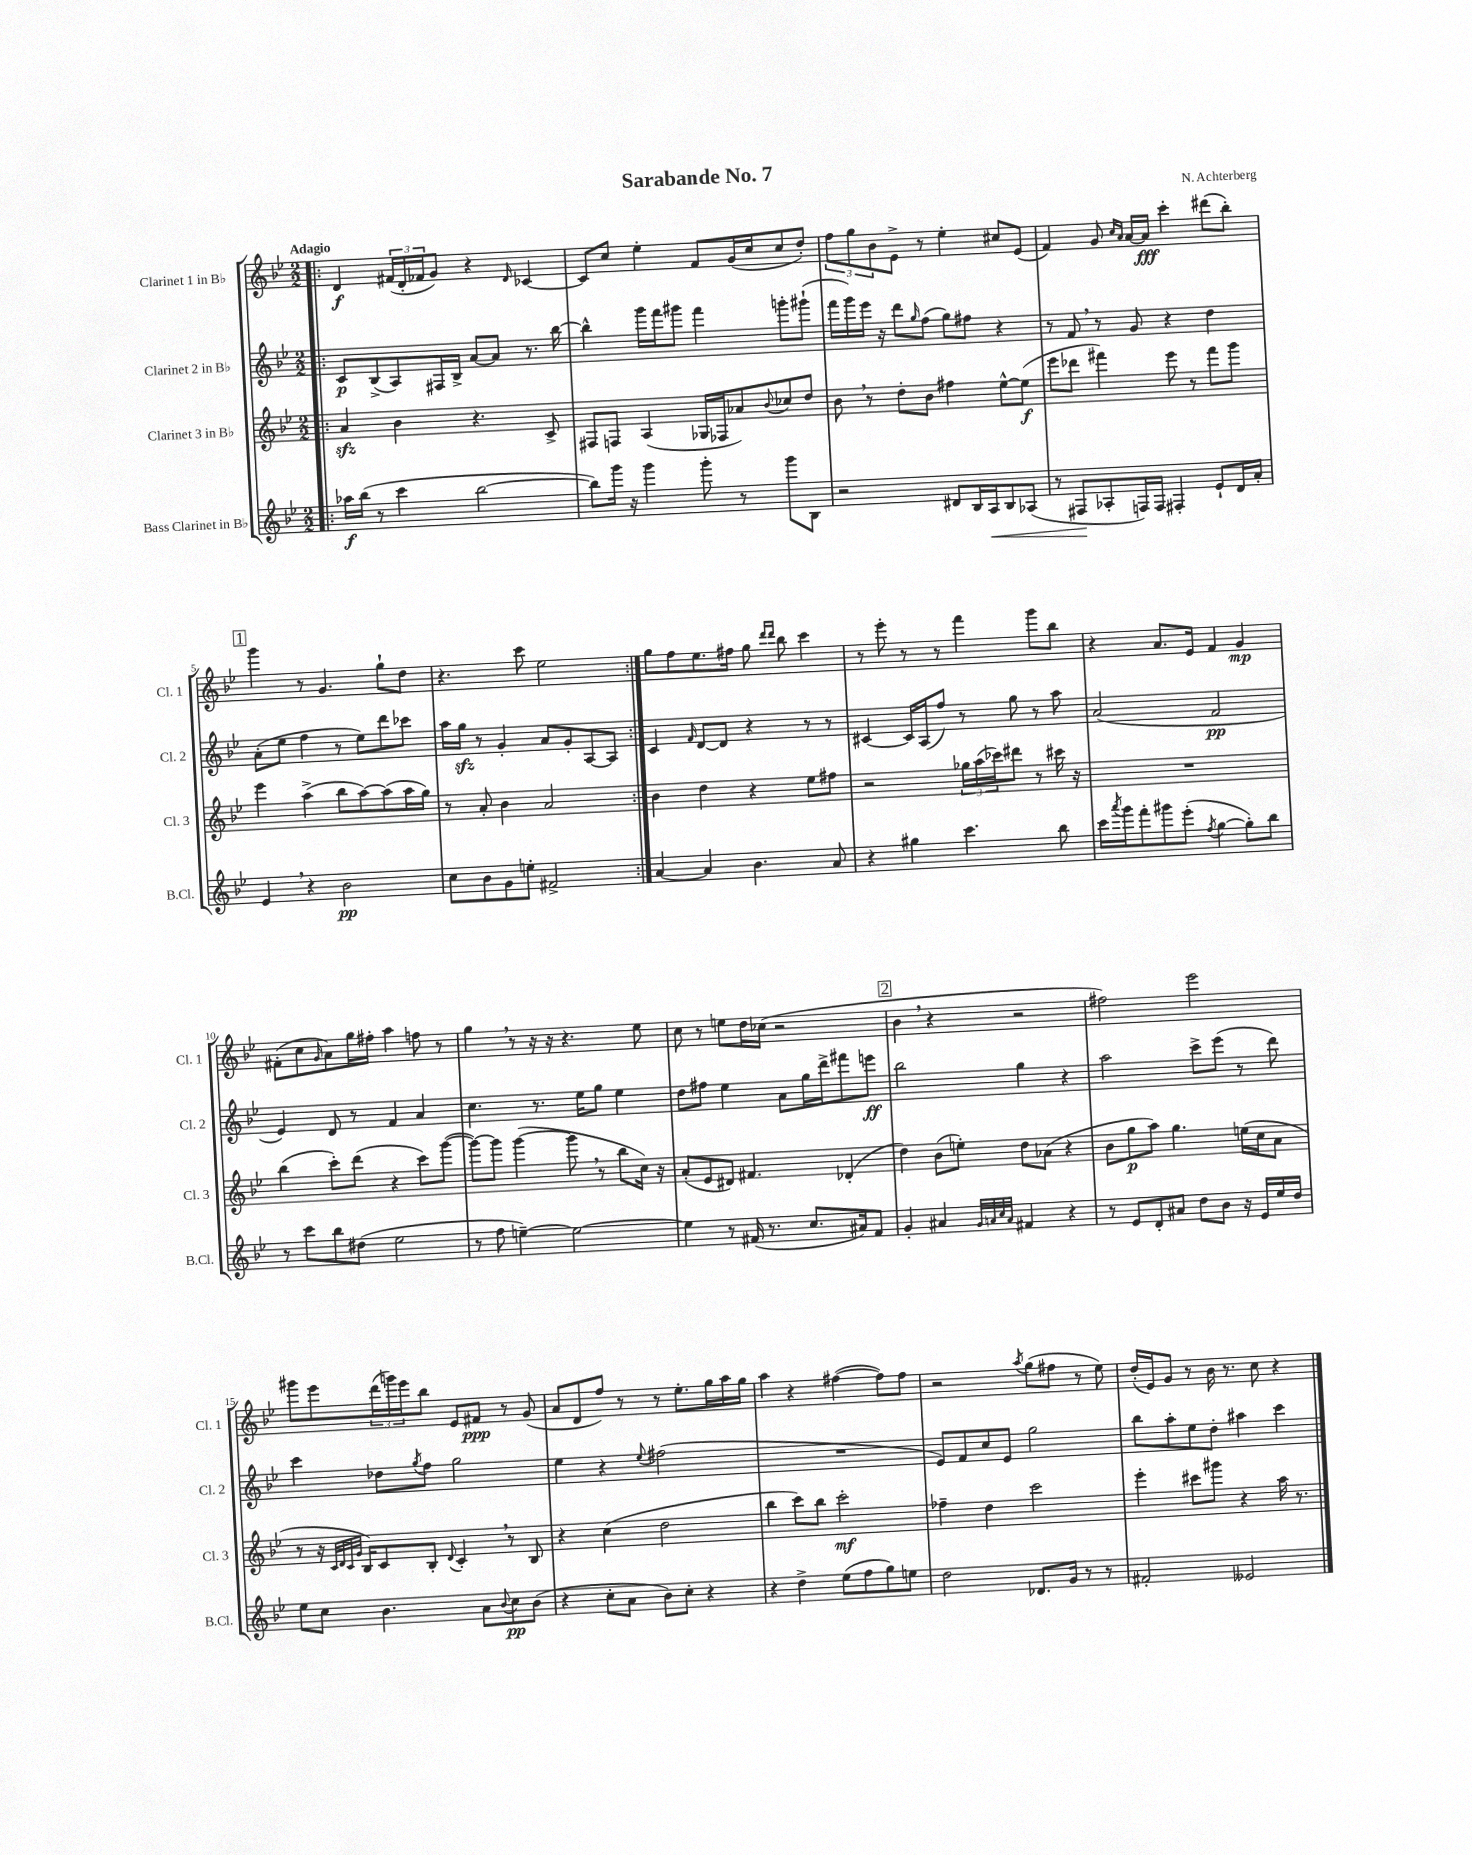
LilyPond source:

\header { title = "Sarabande No. 7" composer = "N. Achterberg" }
<<
\new StaffGroup <<
\new Staff = "s0" \with { instrumentName = "Clarinet 1 in Bb" shortInstrumentName = "Cl. 1" } {
    \clef treble \key bes \major \numericTimeSignature \time 2/2 \tempo "Adagio"
    \repeat volta 2 { \bar ".|:" d'4\f \tuplet 3/2 { fis'16( d'16-. fes'16 } g'8) r4 \grace { d'16 } ces'4~ |
    ces'8 c''8 ees''4-. f'8 g'16( c''16 c''8 d''8-.) |
    \tuplet 3/2 { f''8 g''8 bes'8 } ees'8-> r8 ees''4-. cis''8 ees'8( |
    f'4) g'8 \grace { c''16 a'16 } a'16~ a'16\fff c'''4-. dis'''8( bes''8-.) |
    \mark \markup { \box "1" } g'''4 r8 g'4. g''8-! d''8 |
    r4. c'''8 ees''2 | }
    g''8 f''8 ees''8. fis''16 g''8 \grace { d'''16 d'''16 } bes''8 c'''4 |
    r8 ees'''8-. r8 r8 f'''4 g'''8 bes''8 |
    r4 a'8. ees'16 f'4 g'4\mp |
    fis'8-.( c''8 \grace { g'16 } a'8) g''16 fis''16-. a''4 f''8 r8 |
    g''4 \breathe r8 r16 r16 r4. ees''8 |
    c''8 r8 e''8 d''16 ces''16( r2 |
    \mark \markup { \box "2" } bes'4 \breathe r4 r2 |
    fis''2) ees'''2 |
    gis'''8 ees'''8 \tuplet 3/2 { d'''16( g'''16) ees'''16 } bes''8 ees'8 fis'8\ppp r8 g'8( |
    a'8 d'8 f''8) r8 r8 ees''8.-. g''16 a''16 g''16 |
    a''4 r4 fis''4~( fis''8) fis''8 |
    r2 \acciaccatura { a''8 } g''8( fis''8 r8 ees''8) |
    d''16-.( ees'16) g'8 r8 bes'16 r8. c''8 r4 \bar "|." |
}
\new Staff = "s1" \with { instrumentName = "Clarinet 2 in Bb" shortInstrumentName = "Cl. 2" } {
    \clef treble \key bes \major \numericTimeSignature \time 2/2
    \repeat volta 2 { \bar ".|:" c'8\p bes8->( a8) fis16 bes16-> a'8~ a'8 r8. bes''16~ |
    bes''4-^ g'''16 f'''16 gis'''8 f'''4 g'''8-. gis'''8-!( |
    f'''16 g'''16) ees'''16 r16 d'''8 \grace { g''16 } f''8( g''8) fis''8 r4 |
    r8 f'8 \breathe r8 g'8 r4 d''4 |
    \mark \markup { \box "1" } a'8-.( ees''8 f''4 r8 ees''8) d'''8 ces'''8 |
    a''16 g''16\sfz r8 g'4-. a'8 g'8-. a8~ a8 | }
    c'4 \grace { f'16 } d'8~ d'8 r4 r8 r8 |
    cis'4~ cis'16 a16( f''8) r8 g''8 r8 a''8 |
    a'2( f'2\pp |
    ees'4) d'8 r8 f'4 a'4 |
    c''4. r8. ees''16 g''8 ees''4 |
    d''8 fis''8 ees''4 a'8 g''16 d'''16-> fis'''8 e'''8\ff |
    \mark \markup { \box "2" } bes''2 g''4 r4 |
    a''2 c'''8-> ees'''8( r8 d'''8) |
    c'''4 des''8 \acciaccatura { g''8 } f''8 g''2 |
    ees''4 r4 \appoggiatura { ees''8 } fis''2( |
    R1 |
    ees'8) f'8 c''8 ees'8 g''2 |
    bes''8 a''8-. ees''8 d''8-. ais''4 c'''4 \bar "|." |
}
\new Staff = "s2" \with { instrumentName = "Clarinet 3 in Bb" shortInstrumentName = "Cl. 3" } {
    \clef treble \key bes \major \numericTimeSignature \time 2/2
    \repeat volta 2 { \bar ".|:" a'4\sfz bes'4 r4. c'8-> |
    fis8 f8 a4( ges16 fes16 aes'8) \appoggiatura { bes'8 } ces''8 d''8 |
    bes'8 \breathe r8 d''8-. bes'8 fis''4 ees''8~-^ ees''8\f( |
    ees'''8 des'''8 fis'''4) ees'''8 r8 fis'''8 g'''8 |
    \mark \markup { \box "1" } ees'''4 a''4->( bes''8 a''8~) a''8( a''16 g''16) |
    r8 a'8-. bes'4 a'2 | }
    bes'4 d''4 r4 ees''8 fis''8 |
    r2 \tuplet 3/2 { ges''16 a''16( ces'''16) } dis'''8 r8 cis'''16 r16 |
    R1 |
    bes''4( c'''8-.) d'''8( r4 c'''8) g'''8~( |
    g'''8~) g'''8 g'''4~( g'''8 \breathe r8 bes''8 c''16) r16 |
    a'8-.( ees'8 dis'8) fis'4. des'4-.( |
    \mark \markup { \box "2" } d''4) bes'8( e''8-.) d''8 aes'8( r4 |
    bes'8 g''8\p a''8) g''4. e''16( c''16 a'8 |
    r8 r16 \grace { c'32 d'32 c'32 g'32 } bes16) c'8 bes8-. \appoggiatura { d'8 } c'4-. \breathe r8 bes8 |
    r4 c''4( d''2 |
    bes''4 c'''8) bes''8 c'''2-.\mf |
    fes''4-- d''4 c'''2 |
    ees'''4-. cis'''8 gis'''8 r4 a''16 r8. \bar "|." |
}
\new Staff = "s3" \with { instrumentName = "Bass Clarinet in Bb" shortInstrumentName = "B.Cl." } {
    \clef treble \key bes \major \numericTimeSignature \time 2/2
    \repeat volta 2 { \bar ".|:" aes''16\f bes''16( r8 c'''4 bes''2~ |
    bes''8) g'''16 r16 g'''4 g'''8-. r8 g'''8 bes8 |
    r2 dis'8 bes16 a16\< bes8 aes8( |
    r8 fis8\! aes8-. f16) f16 fis4-. ees'8-! d'16 a'16-. |
    \mark \markup { \box "1" } ees'4 \breathe r4 bes'2\pp |
    c''8 bes'8 g'8 e''8-. fis'2-> | }
    a'4~ a'4 bes'4. a'8 |
    r4 gis''4 c'''4. bes''8 |
    c'''16 \acciaccatura { a'''8 } g'''16 f'''8-. gis'''8 ees'''8-.( \acciaccatura { f''8 } g''4~ g''8-.) bes''8 |
    r8 c'''8 bes''8 dis''8( ees''2 |
    r8 f''8 e''4~--) e''2~ |
    e''4 r8 fis'16( r8. c''8. ais'16) fis'8 |
    \mark \markup { \box "2" } g'4-. ais'4 \grace { g'32 a'32 c''32 a'32 } fis'4 r4 |
    r8 ees'8 d'8-. ais'8 d''8 bes'8 r16 ees'16 ees''16 d''16 |
    ees''8 c''8 bes'4. a'8 \appoggiatura { bes'8 } c''8\pp bes'8( |
    r4 c''8-. a'8 bes'8) c''8-. r4 |
    r4 d''4-> ees''8( f''8 g''8) e''8 |
    d''2 des'8. g'16 r8 r8 |
    fis'2-. eeses'2 \bar "|." |
}
>>
>>
